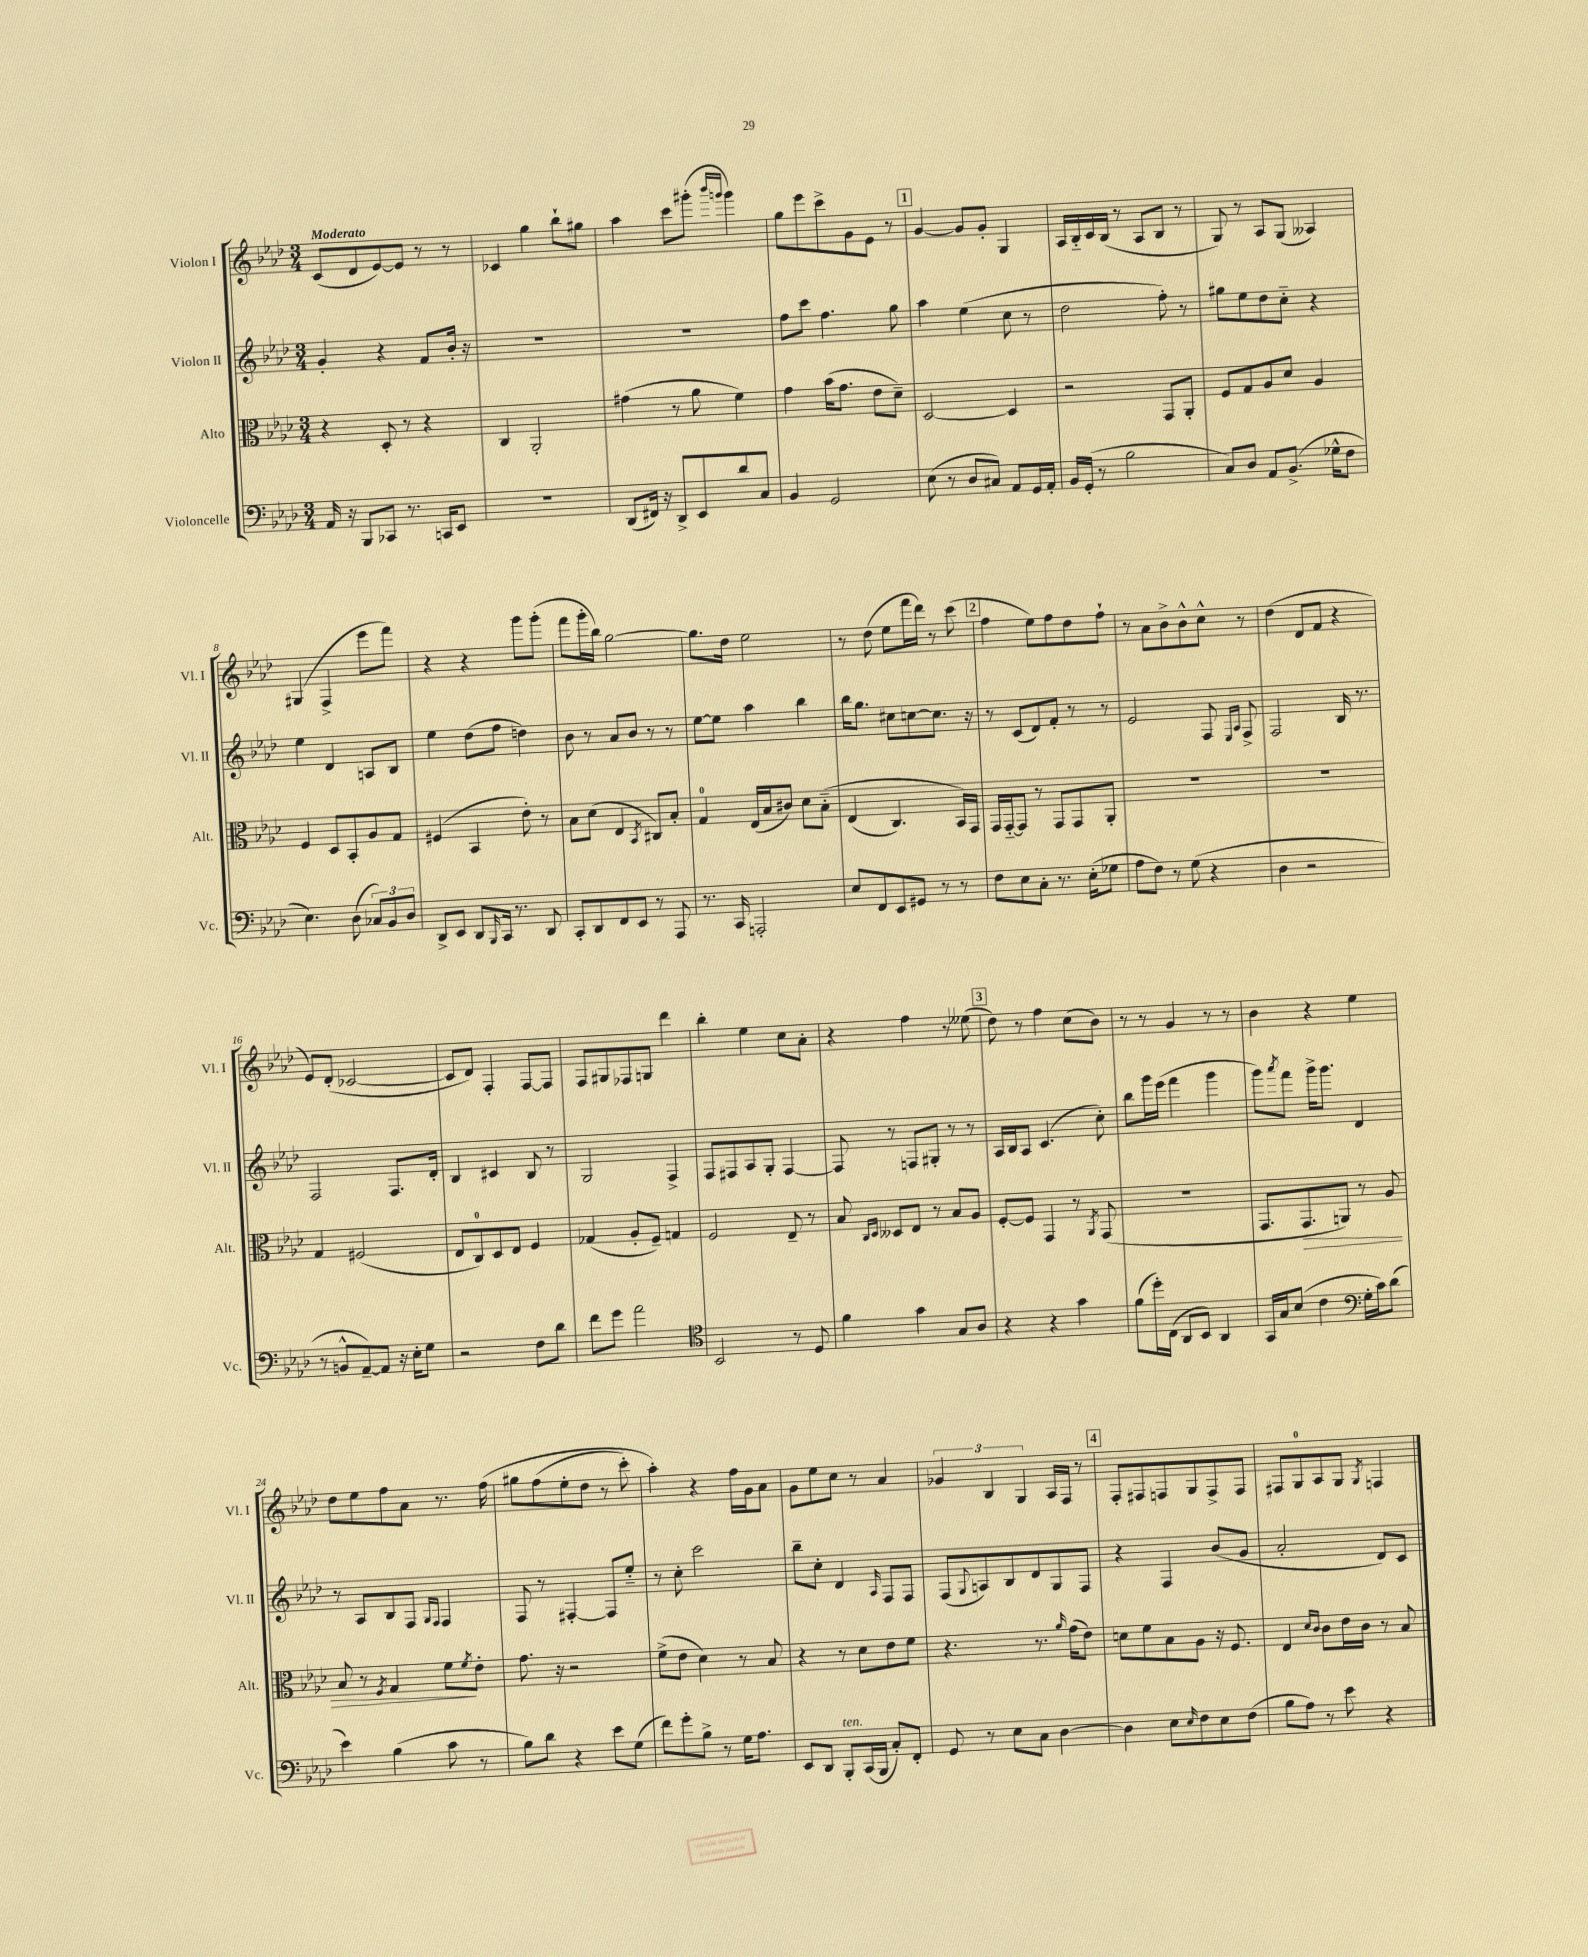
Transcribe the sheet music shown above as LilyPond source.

<<
\new StaffGroup <<
\new Staff = "s0" \with { instrumentName = "Violon I" shortInstrumentName = "Vl. I" } {
    \clef treble \key aes \major \numericTimeSignature \time 3/4 \tempo "Moderato"
    c'8( des'8 ees'8~) ees'8 r8 r8 |
    ces'4 g''4 bes''8-! gis''8 |
    aes''4 c'''8 gis'''8-.( \grace { bes'''16 g'''16 } g'''4) |
    g''8 ees'''8 c'''8-> g'8 ees'8 r8 |
    \mark \markup { \box "1" } g'4~ g'8 g'8-. g4 |
    aes16 bes16-_ c'16 bes16( r8 aes8 bes8 r8 |
    g8) r8 aes8 g8( aeses4) |
    gis4( f4-> ees'''8 f'''8) |
    r4 r4 g'''8 g'''8-.( |
    f'''8 g'''16-. bes''16) g''2~ |
    g''8. des''16 ees''2 |
    r8 des''8( ees''8 f'''16 des'''16) r8 c'''8( |
    \mark \markup { \box "2" } f''4 ees''8) f''8 des''8 f''8-! |
    r8 aes'8 bes'8-> bes'8-^ c''8-^ r8 |
    des''4( des'8 f'8 r4 |
    ees'8) des'8-.( ces'2~ |
    ces'8 des'8) f4-. f8~ f8 |
    f8 gis8 fes8 g8 des'''4 |
    bes''4-. ees''4 c''8 aes'8-. |
    r4 f''4 r8 eeses''8( |
    \mark \markup { \box "3" } des''8) r8 f''4 c''8( bes'8) |
    r8 r8 g'4 r8 r8 |
    bes'4 r4 ees''4 |
    des''8 ees''8 f''8 aes'8 r8. f''16\( |
    gis''8 f''8( ees''8-. des''8 r8 c'''8-.) |
    aes''4-.\) r4 f''16 g'16 aes'8 |
    g'8 ees''8 c''8 r8 aes'4 |
    \tuplet 3/2 { ges'4 bes4 g4 } aes16 f16 r8 |
    \mark \markup { \box "4" } f8-. fis8 f8 g8 f8-> f8 |
    fis8 g8-0 aes8 g8 \acciaccatura { g8 } f4 \bar "|." |
}
\new Staff = "s1" \with { instrumentName = "Violon II" shortInstrumentName = "Vl. II" } {
    \clef treble \key aes \major \numericTimeSignature \time 3/4
    g'4-. r4 f'8 bes'16-. r16 |
    R2. |
    R2. |
    f''8 c'''8 f''4. g''8 |
    \mark \markup { \box "1" } aes''4 ees''4( c''8 r8 |
    des''2 f''8-.) r8 |
    gis''8 ees''8 des''8 c''8-_ r4 |
    ees''4 des'4 a8 bes8 |
    ees''4 des''8( f''8 d''4) |
    bes'8 r8 aes'8 bes'8 r8 r8 |
    ees''8~ ees''8 aes''4 bes''4 |
    bes''16 g''8. cis''8 c''8~ c''8. r16 |
    \mark \markup { \box "2" } r8 c'8( des'8) f'8-. r8 r8 |
    ees'2 f8 \grace { ees16 aes16 } f8-> |
    f2 bes16 r8. |
    f2 f8. des'16-. |
    bes4 cis'4 bes8 r8 |
    g2 f4-> |
    f8 fis8 aes8 g8-. fis4~ |
    fis8 r8 f8 gis8-. r8 r8 |
    \mark \markup { \box "3" } aes16 bes16 aes8 c'4.( c''8-.) |
    bes''8 g'''16 ees'''16( f'''4 g'''4 |
    g'''8) \acciaccatura { aes'''8 } f'''8 g'''16-> g'''8. des'4 |
    r8 aes8 bes8 f8 \grace { g16 f16 } f4 |
    f8 r8 fis4~-. fis8 ees''8-_ |
    r8 c''8-. c'''2 |
    bes''8-- c''8-. des'4 \grace { aes16 } f8 f8 |
    f8( \appoggiatura { g8 } a8) bes8 des'8 g8 f8 |
    \mark \markup { \box "4" } r4 f4 bes'8( g'8 |
    aes'2-. des'8) c'8 \bar "|." |
}
\new Staff = "s2" \with { instrumentName = "Alto" shortInstrumentName = "Alt." } {
    \clef alto \key aes \major \numericTimeSignature \time 3/4
    r4 des8-. r8 r4 |
    c4 aes,2-. |
    gis'4( r8 aes'8 f'4) |
    g'4 bes'16( g'8. ees'8 des'8--) |
    \mark \markup { \box "1" } des2~ des4 |
    r2 g,8 aes,8-. |
    f8 g8 aes8 des'8 aes4 |
    f4 des8 bes,8-. aes8 g8 |
    fis4( bes,4 ees'8-.) r8 |
    bes8 des'8( ees4 \acciaccatura { bes,8 } cis8) bes8-. |
    g4-0 ees16( bes16 cis'8) des'8 bes8-_\( |
    ees4( c4.) bes,16\) g,16 |
    \mark \markup { \box "2" } g,16 g,16~-_ g,8 r8 g,8 g,8 aes,8-. |
    R2. |
    R2. |
    g4 fis2( |
    ees8 c8-0) des8 ees8 f4 |
    ges4( aes8-. f8--) g4 |
    f2 ees8-- r8 |
    bes8 \grace { c16 des16 } deses8 ees8 r8 bes8 aes8 |
    \mark \markup { \box "3" } f8~-. f8 g,4 r8 \acciaccatura { aes,8 } g,8( |
    R2. |
    g,8. g,8.\> a,8) r8 aes8 |
    bes8 r8 \acciaccatura { f8 } g4 f'8\! \acciaccatura { f'8 } ees'8-. |
    g'8. r16 r2 |
    f'8->( ees'8 des'4) r8 bes8 |
    r4 r8 des'8 ees'8 f'8 |
    r4. r8. \grace { aes'16 } g'16( ees'8) |
    \mark \markup { \box "4" } d'8 f'8 bes8 aes8 r16 f8. |
    ees4 \grace { des'16 c'16 } c'8 ees'16 c'16 r8 bes8 \bar "|." |
}
\new Staff = "s3" \with { instrumentName = "Violoncelle" shortInstrumentName = "Vc." } {
    \clef bass \key aes \major \numericTimeSignature \time 3/4
    aes,16 r16 bes,,8 ces,8 r8. c,16 ees,8 |
    R2. |
    des,8( fis,16) r16 des,8-> ees,8 des'8 c8 |
    bes,4 g,2 |
    \mark \markup { \box "1" } ees8( r8 des8 cis8) aes,8 g,16 aes,16-. |
    bes,16 g,16-.( r8 bes2 |
    c8) des8 aes,8 bes,8.->( ges16-^ f8 |
    ees4.) des8( \tuplet 3/2 { ces8) bes,8 des8 } |
    des,8-> ees,8 des,8 \grace { bes,,16 } c,16 r8. des,8 |
    c,8-. des,8 f,8 ees,8 r8 aes,,8 |
    r8. c,16 a,,2-. |
    ees8 f,8 ees,8 gis,8 r8 r8 |
    \mark \markup { \box "2" } f8 ees8 c8-. r8. ees16-.( ges8 |
    aes8 f8) r8 g8( r4 |
    des4 r2 |
    r8 b,8-^ aes,8~--) aes,8 r16 ees16-. g8 |
    r2 f8 des'8 |
    f'8 g'8 aes'2 |
    \clef tenor bes,2 r8 des8 |
    f'4 g'4 g8 aes8 |
    \mark \markup { \box "3" } r4 r4 g'4 |
    f'8( des''16-.) c16( aes,8 bes,8) aes,4 |
    g,16 g16 bes8( c'4 \clef bass g16-. c'16) des'8( |
    ees'4) bes4( c'8 r8 |
    bes8) des'8 r4 ees'8 g8( |
    f'8) g'8-. bes8-> r8 g16 aes8. |
    ees,8 des,8 bes,,8-.^\markup { \italic "ten." } c,16( bes,,16 c8-.) f,8-. |
    g,8 r8 ees8 c8 des4~ |
    \mark \markup { \box "4" } des4 ees8 \grace { ees16 } f8 ees8 f8( |
    bes8 aes8) r8 ees'8 r4 \bar "|." |
}
>>
>>
